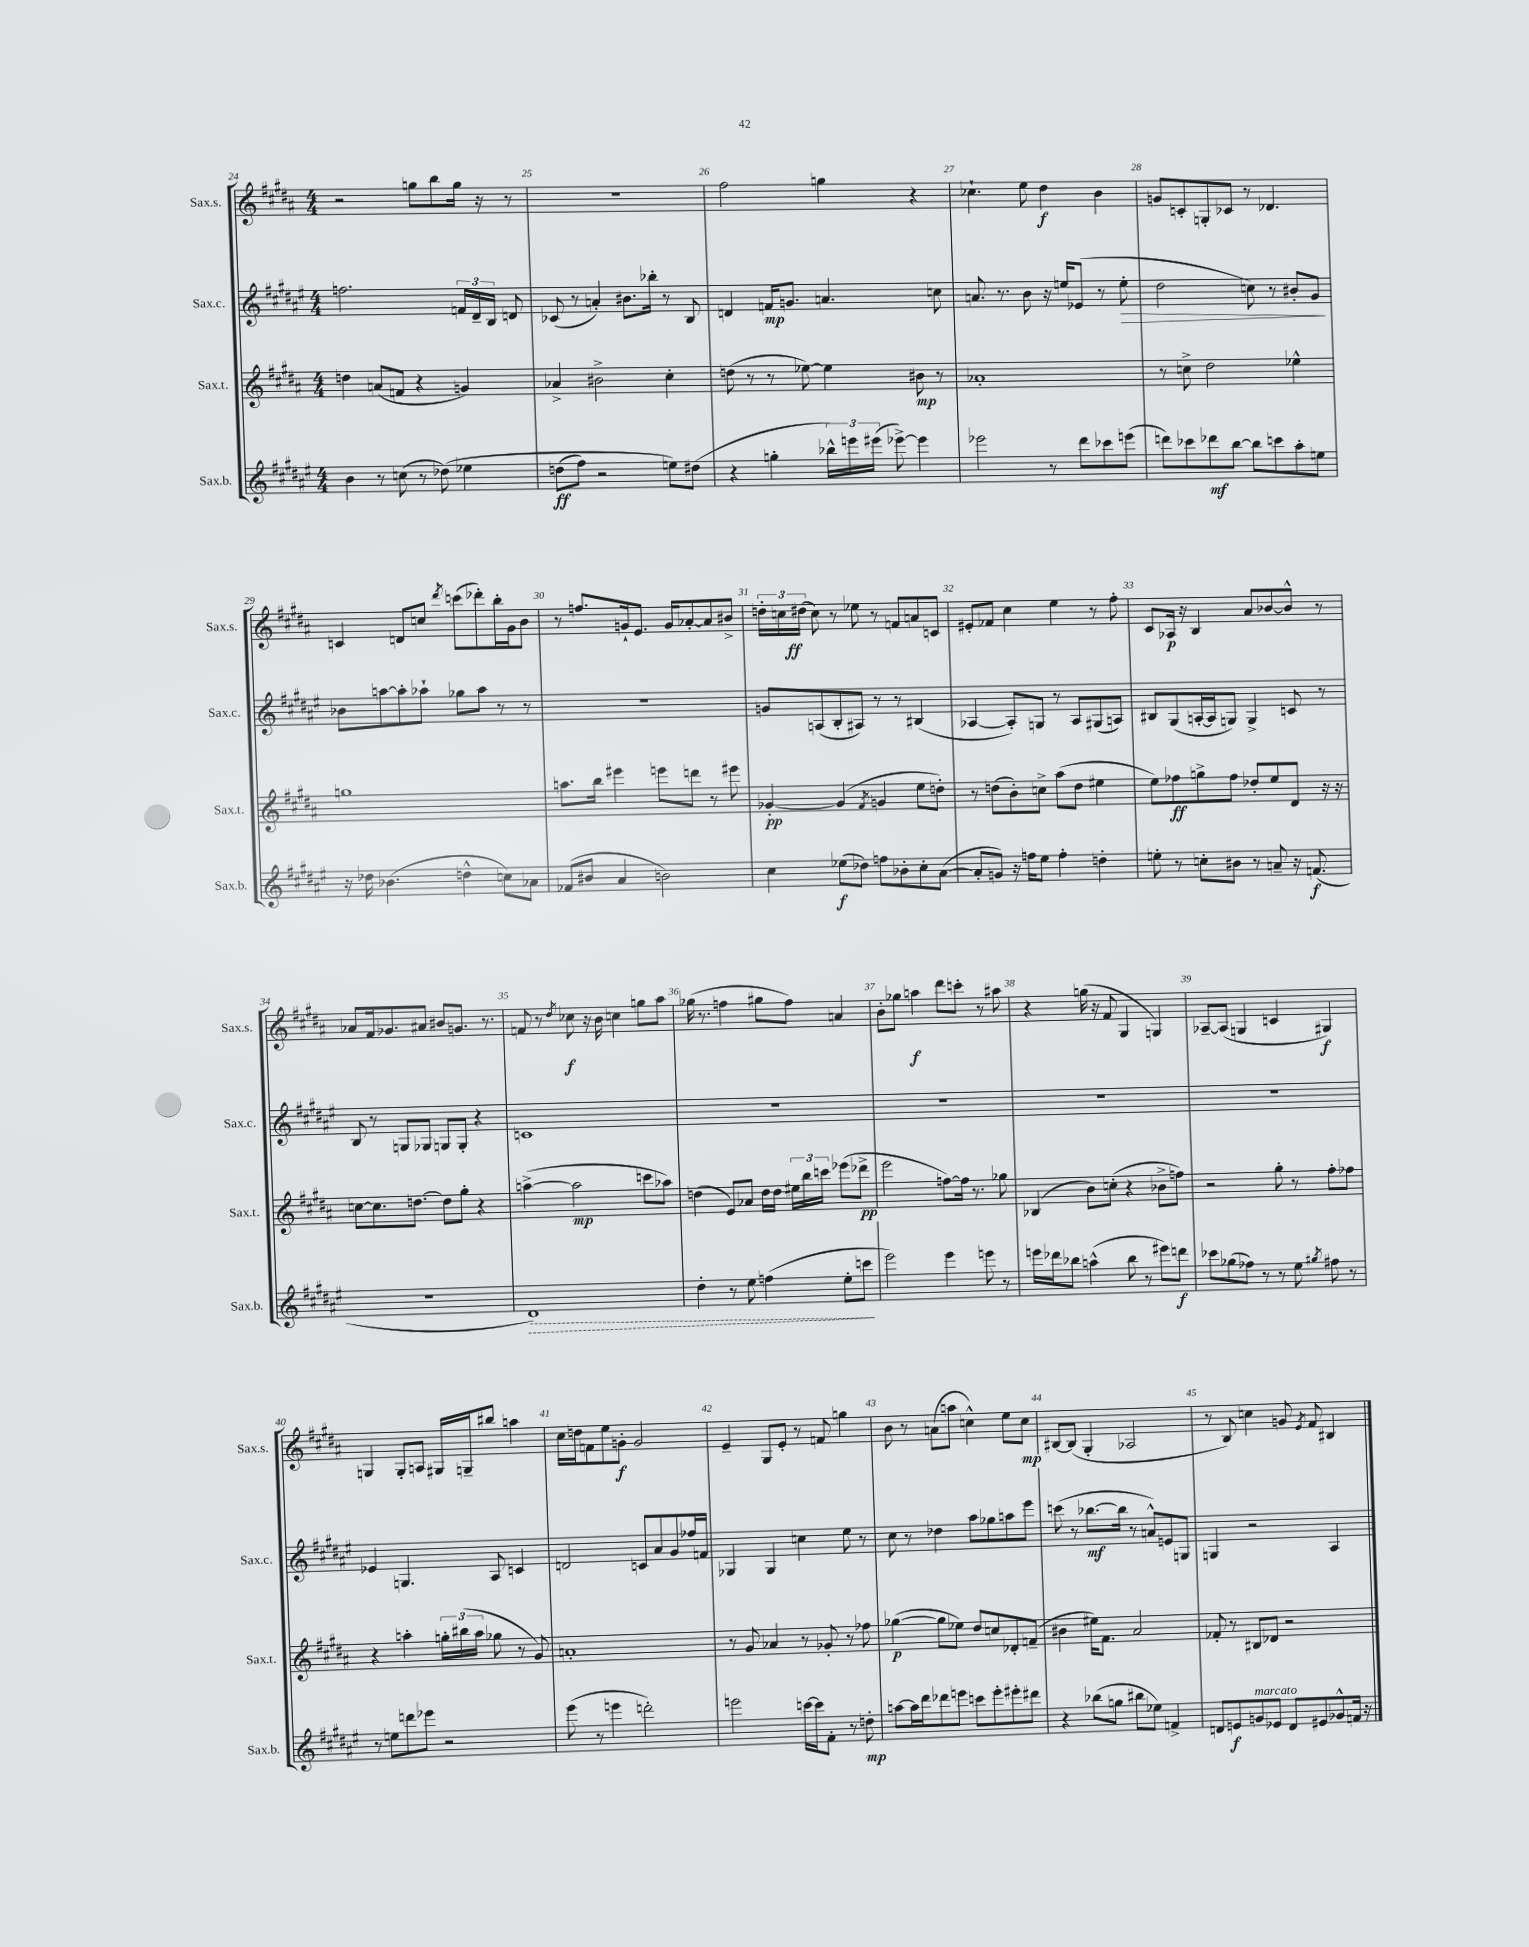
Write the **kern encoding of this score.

**kern	**kern	**kern	**kern
*staff4	*staff3	*staff2	*staff1
*clefG2	*clefG2	*clefG2	*clefG2
*k[f#c#g#d#a#e#]	*k[f#c#g#d#a#]	*k[f#c#g#d#a#e#]	*k[f#c#g#d#a#]
*M4/4	*M4/4	*M4/4	*M4/4
4b\	4dd\	2.ff\	2r
8r	(8a/L	.	.
(8cc\	8f/J	.	.
8r	4r	.	8gg\L
&(8dd-\)	.	.	8bb\
4ee-\	4g/)	24f/LL	16gg\Jk
.	.	24d#~/	.
.	.	.	16r
.	.	24B/JJ	.
.	.	8d/	8r
=	=	=	=
(8dd\L	4a-^/	(8c-/	1r
8ff#\J)	.	8r	.
2r	2b#^\	4a'/)	.
.	.	8.b#\L	.
.	.	16bb-'\Jk	.
8ee\L&)	4cc#'\	8r	.
(8dd#\J	.	8B/	.
=	=	=	=
4r	(8dd\	4d/	2ff#\
.	8r	.	.
4gg'\	8r	16f/LK	.
.	.	8.g/J	.
.	[8ee-\)	.	.
24bb-^^\LL)	4ee-\]	4.a/	4gg\
24eee\	.	.	.
(24eee#\JJ	.	.	.
[8eee-^\)	.	.	.
4eee-\]	8b#\	.	4r
.	8r	8cc\	.
=	=	=	=
2eee-\	1a-'	8.a/	4.cc-`\
.	.	8.r	.
.	.	8b\	8ee\
8r	.	16r	4dd#\
.	.	16ee/LK	.
8ddd#\L	.	(8e-/J	.
8ccc-\	.	8r	4b\
(8eee\J	.	8ee'\	.
=	=	=	=
8ddd\L)	8r	2dd#\	8g/L
8ccc-\	8cc^\	.	8c'/
8ddd-\	2dd#\	.	8G'/
[8bb\J	.	.	8c-/J
8bb\]L	.	8cc\)	8r
8ccc\	.	8r	4.d-/
8aa#'\	4ee-^^\	8b#'/L	.
8ee\J	.	8g#/J	.
=	=	=	=
16r	1gg	8b-\L	4c/
16dd-\	.	.	.
(4.b-\	.	[8aa\	.
.	.	8aa'\]	8d/L
.	.	8aa-`\J	8cc/J
.	.	.	8qddd#/
4dd^^\	.	8gg-\L	(8ccc\L
.	.	8aa-\J	8ddd-'\)
8cc\L)	.	8r	16bb'\L
.	.	.	16g#\J
8a-\J	.	8r	8b\J
=	=	=	=
(8f-/L	8.aa\L	1r	8r
8b#/J	.	.	8.ff/L
.	16bb\Jk	.	.
4a#/	4eee#\	.	.
.	.	.	16g`/k
.	.	.	8.e/J
2b\)	8eee\L	.	.
.	.	.	16g/LK
.	8ddd\J	.	[8a-'/
.	8r	.	8a-/]
.	8eee#\	.	8b#^/J
=	=	=	=
4cc#\	[4g-'/	8g/L	24dd'\LL
.	.	.	24cc\
.	.	.	(24dd#\JJ
.	.	(8A/	8cc\)
(8ee-\L	(4g-/]	8B'/	8r
8dd-\J)	.	8A#/J)	8ee-\
.	8qf#/	.	.
8ff\L	4g/	8r	8r
8b-'\	.	8r	8f/L
8cc#'\	8ee\L	(4B#/	8a/
([8a#\J	8dd'\J)	.	8c/J
=	=	=	=
8a#'/]L	8r	[4A-/	8e#'/L
8g/J)	(8dd\L	.	8f-/J
16r	8b'\)	8A-'/]L)	4cc#\
16ff\LK	.	.	.
8ee#\J	8cc^\J	8G/J	.
4ff'\	(8aa#\L	8r	4ee\
.	8dd\J	8A-/L	.
4dd'\	4ee#\	(8G#/	8r
.	.	8A/J)	8ff#'\
=	=	=	=
8ee'\	8ee\L)	8B#/L	8c#/L
8r	8ff-\	(8G#/	16A-/Jk
.	.	.	16r
8cc'\L	8gg^\	[16A'/L	4B/
.	.	16A/]J	.
8b#\J	8ff-\J	8G/J)	.
8r	8dd-'/L	4G^/	8a#/L
8a~/	8ee/	.	[8b-/
16r	8d#/J	8c/	8b-^^/]J
(8.f/	.	.	.
.	16r	8r	8r
.	16r	.	.
=	=	=	=
1r	[8cc\L	8B/	8a-/L
.	8.cc\]	8r	16f#/k
.	.	.	8.g-/
.	.	8G/L	.
.	[8.dd\J	.	.
.	.	8G-/J	8a#/J
.	8dd\]L	8G/L	8b#/L
.	8gg#'\J	8G'/J	8.g/J
.	4r	4r	.
.	.	.	8.r
=	=	=	=
1d#)	([4aa^\	1c	8f/
.	.	.	8r
.	.	.	8qdd#/
.	2aa\]	.	8cc-\
.	.	.	16r
.	.	.	16b\
.	.	.	4cc\
.	8ccc\L	.	8gg\L
.	8aa-\J)	.	8aa#\J
=	=	=	=
4dd#'\	(4dd\	1r	(16gg-\
.	.	.	8.r
8r	8e/L)	.	4ff\
8ee#\	8a-/J	.	.
(4ff\	16dd\LL	.	8gg#\L
.	16dd\JJ	.	.
.	24ee#\LL	.	8ff\J)
.	24bb\	.	.
.	24ccc\JJ	.	.
8ee#'\L	(8eee-\L	.	4a/
8ccc\J	8ddd-^\J	.	.
=	=	=	=
2eee#\)	2eee\	1r	8b'\L
.	.	.	8gg-\J
.	.	.	4aa\
4eee#\	[8ff\L)	.	8ddd#\L
.	16ff\]Jk	.	8ccc'\J
.	8.r	.	.
8eee\	.	.	8r
8r	8gg-\	.	8aa#\
=	=	=	=
16eee\LL	(4B-/	1r	4r
16ddd-\J	.	.	.
8bb-\J	.	.	.
(4aa^^\	8b\L)	.	(16gg\
.	.	.	16r
.	(8cc'\J	.	8f#/
8bb-\	4r	.	4G#/
8r	.	.	.
8eee#\L)	8b-^\L	.	4G/)
8ddd\J	8ff\J)	.	.
=	=	=	=
8ccc-\L	2r	1r	[8A-~/L
(8gg-\	.	.	(8A-/]J
8ff-\J)	.	.	4G/
8r	.	.	.
8r	8gg#'\	.	4c/
8ee#\	8r	.	.
8qgg#/	.	.	.
8ff#\	8ff#'\L	.	4G#/)
8r	8ff-\J	.	.
=	=	=	=
8r	4r	4e-/	4G/
8ee\L	.	.	.
8ddd\	4aa'\	4.G/	8G'/L
8eee-\J	.	.	8A/J
2r	24gg'\LL	.	16G#/LL
.	(24bb#\	.	.
.	.	.	16G~/J
.	24aa\JJ	.	.
.	8gg-\	8A#/	8bb#/J
.	8r	4c/	4aa\
.	8g#/)	.	.
=	=	=	=
(8eee#\	1a'	2d/	16cc#\LL
.	.	.	16dd\J
8r	.	.	8f\
4eee\	.	.	8ee\
.	.	.	8g'\J
2ddd'\)	.	8c/L	2g/
.	.	8a#/	.
.	.	8g#/	.
.	.	16ff-/L	.
.	.	16f/JJ	.
=	=	=	=
2eee\	8r	4G-/	4e~/
.	8g#/	.	.
.	4a-/	4G-/	8G#/L
.	.	.	8e'/J
[16ccc\LL	8r	4cc\	8r
16ccc\]J	.	.	.
8f#'\J	8g-'/	.	8f/
8r	8r	8ee#\	4gg\
8dd'\	8ff-\	8r	.
=	=	=	=
[8aa\L	([4gg-\	8cc#\	8b\
16aa\]L	.	8r	8r
16ddd#\J	.	.	.
8ddd-\	8gg-\]L	4dd-\	(8a\L
8eee\J	8ee-\J)	.	8aa\J
8ccc\L	8dd#/L	8aa#\L	4cc^^\)
8eee'\	8cc/	8gg-\	.
8eee#'\	8d-'/	8aa\	8ee\L
8ddd#\J	(8f~/J	8eee#\J	8cc\J
=	=	=	=
4r	4b#\	(8ccc\	[8B#/L
.	.	8r	(8B#/]J
(8bb-\L	16ee#\LK)	[8.bb-\L	4G#'/
.	8.f#\J	.	.
8gg\J	.	.	.
.	.	16bb-\]Jk	.
8bb#\L	2a#/	8r	2A-/
8ee-\J)	.	8a^^/L)	.
4f^/	.	8e/	.
.	.	8G/J	.
=	=	=	=
8d/L	8f-'/	4G/	8r
8e/	8r	.	8B/)
8g/	8B#/L	2r	4cc\
8e-/J	8d-/J	.	.
8d/L	2r	.	8g/
.	.	.	8qe/
8e#/	.	.	8f#/
8g-^^/	.	4A#/	4B#/
16f/Jk	.	.	.
16r	.	.	.
==	==	==	==
*-	*-	*-	*-
